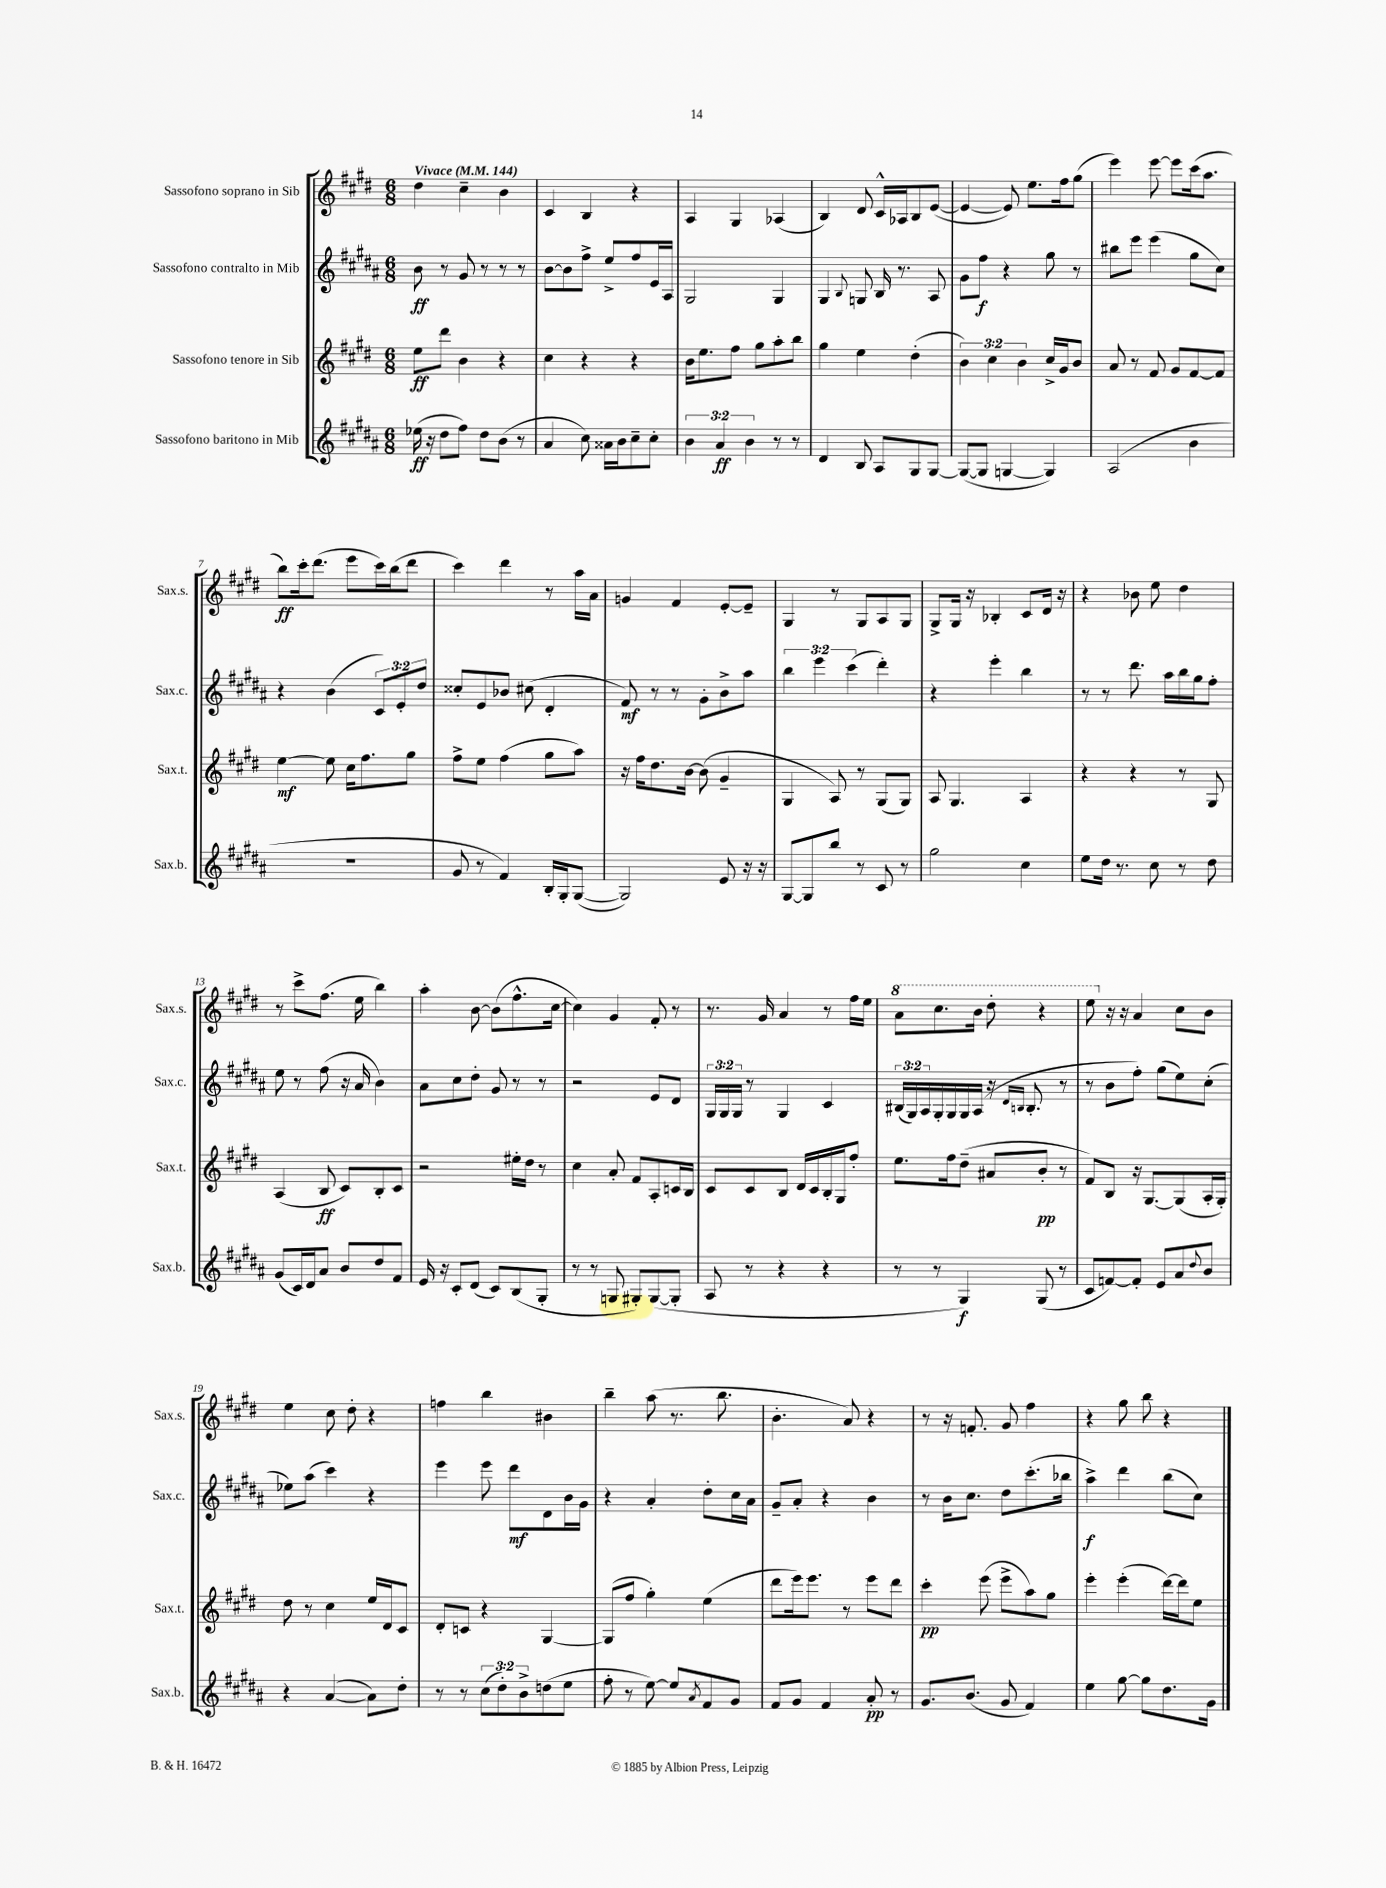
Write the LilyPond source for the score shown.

<<
\new StaffGroup <<
\new Staff = "s0" \with { instrumentName = "Sassofono soprano in Sib" shortInstrumentName = "Sax.s." } {
    \clef treble \key e \major \numericTimeSignature \time 6/8 \tempo "Vivace" 4 = 144
    dis''4 cis''4-- b'4 |
    cis'4 b4 r4 |
    a4 gis4 aes4( |
    b4) dis'8 cis'16-^ aes16 b8 e'8~( |
    e'4~ e'8) e''8. fis''16 gis''8( |
    e'''4) e'''8~ e'''8 cis'''16( a''8. |
    b''8\ff) cis'''16-. dis'''8.( e'''8 cis'''16) b''16( dis'''8 |
    cis'''4) dis'''4 r8 a''16 a'16 |
    g'4 fis'4 e'8~-. e'8-- |
    gis4 r8 gis8 a8 gis8 |
    gis8-> gis16 r16 bes4-. cis'8 dis'16 r16 |
    r4 bes'8 e''8 dis''4 |
    r8 cis'''8-> fis''8.( e''16 b''4) |
    a''4-. b'8~ b'8( fis''8.-^ cis''16~ |
    cis''4) gis'4 fis'8-. r8 |
    r8. gis'16 a'4 r8 fis''16 e''16 |
    \ottava #1 a''8 cis'''8. b''16 dis'''8-. r4 |
    e'''8 \ottava #0 r16 r16 a'4 cis''8 b'8 |
    e''4 cis''8 dis''8-. r4 |
    f''4 b''4 bis'4 |
    b''4-- a''8( r8. b''8. |
    b'4.-. a'8) r4 |
    r8 r16 f'8.-. gis'8 fis''4 |
    r4 gis''8 b''8 r4 \bar "|." |
}
\new Staff = "s1" \with { instrumentName = "Sassofono contralto in Mib" shortInstrumentName = "Sax.c." } {
    \clef treble \key b \major \numericTimeSignature \time 6/8 \override Staff.TupletNumber.text = #tuplet-number::calc-fraction-text
    b'8\ff r8 gis'8 r8 r8 r8 |
    b'8~ b'8 fis''8-> e''8-> fis''8 e'16 ais16 |
    gis2 gis4 |
    gis4 \appoggiatura { b8 } g8 b16 r8. ais8 |
    gis'8 fis''8\f r4 gis''8 r8 |
    bis''8 e'''8 e'''4( gis''8 cis''8) |
    r4 b'4( \tuplet 3/2 { cis'8) e'8-. dis''8 } |
    cisis''8-. e'8 bes'8 cis''8( dis'4-. |
    fis'8\mf) r8 r8 gis'8-. b'8-> ais''8 |
    \tuplet 3/2 { b''4 e'''4 cis'''4( } dis'''4-.) |
    r4 e'''4-. b''4 |
    r8 r8 dis'''8. ais''16 b''16 gis''16 fis''8-. |
    e''8 r8 fis''8( r16 ais'16 b'4) |
    ais'8 cis''8 dis''8-. gis'8 r8 r8 |
    r2 e'8 dis'8 |
    \tuplet 3/2 { gis16 gis16 gis16 } r8 gis4 cis'4 |
    \tuplet 3/2 { bis16( gis16) ais16 } gis16-. gis16 gis16 ais16( r16 \grace { dis'16 b16 } b8.-. r8 |
    r8 b'8 fis''8-.) gis''8( e''8) cis''8-.( |
    ees''8) ais''8( cis'''4) r4 |
    e'''4 e'''8 dis'''8\mf dis'8 b'16 gis'16 |
    r4 ais'4-. dis''8-. cis''16 ais'16 |
    gis'8-- ais'8-. r4 b'4 |
    r8 b'16 cis''8. dis''8 cis'''8.-.( bes''16 |
    ais''4->\f) dis'''4 b''8( cis''8) \bar "|." |
}
\new Staff = "s2" \with { instrumentName = "Sassofono tenore in Sib" shortInstrumentName = "Sax.t." } {
    \clef treble \key e \major \numericTimeSignature \time 6/8 \override Staff.TupletNumber.text = #tuplet-number::calc-fraction-text
    e''8\ff dis'''8 b'4 r4 |
    cis''4 r4 r4 |
    b'16 e''8. fis''8 gis''8 a''8-. b''8 |
    gis''4 e''4 dis''4-.( |
    \tuplet 3/2 { b'4) cis''4 b'4 } cis''16-> gis'16 b'8 |
    a'8 r8 fis'8 gis'8 fis'8~ fis'8 |
    e''4~\mf e''8 cis''16 fis''8. gis''8 |
    fis''8-> e''8 fis''4( gis''8 a''8) |
    r16 fis''16 dis''8. b'16~ b'8( gis'4-- |
    gis4 a8) r8 gis8( gis8) |
    a8 gis4. a4 |
    r4 r4 r8 gis8 |
    a4( b8\ff cis'8) b8-. cis'8 |
    r2 eis''16-. dis''16 r8 |
    cis''4 a'8-. fis'8 a8-. c'16 b16 |
    cis'8 cis'8 b8 dis'16 cis'16 b16-. gis16 fis''8-. |
    e''8. fis''16 dis''8--( ais'8 b'8-.\pp r8 |
    fis'8) b8 r16 gis8.~ gis8( a16-. gis16-.) |
    dis''8 r8 cis''4 e''16 dis'16 cis'8 |
    dis'8-. c'8 r4 gis4~ |
    gis8( fis''8 gis''4-.) e''4( |
    dis'''8 e'''16) e'''8. r8 e'''8 dis'''8 |
    cis'''4-.\pp e'''8( e'''8-> a''8) gis''8 |
    e'''4-. e'''4-.( dis'''16~) dis'''16 e''8 \bar "|." |
}
\new Staff = "s3" \with { instrumentName = "Sassofono baritono in Mib" shortInstrumentName = "Sax.b." } {
    \clef treble \key b \major \numericTimeSignature \time 6/8 \override Staff.TupletNumber.text = #tuplet-number::calc-fraction-text
    ees''16\ff( r16 dis''8 fis''8) dis''8 b'8( r8 |
    ais'4 cis''8) aisis'16 b'16 cis''8-- cis''8-. |
    \tuplet 3/2 { b'4 ais'4\ff b'4 } r8 r8 |
    dis'4 b8 ais8 gis8 gis8~ |
    gis8~( gis8 g4~ g4) |
    ais2( b'4 |
    R2. |
    gis'8 r8 fis'4) b16-. gis16-. gis8~( |
    gis2) e'8 r16 r16 |
    gis8~ gis8 b''8 r8 cis'8 r8 |
    gis''2 cis''4 |
    e''8 dis''16 r8. cis''8 r8 dis''8 |
    gis'8( cis'16) dis'16 ais'8 b'8 dis''8 fis'8 |
    e'16 r16 cis'8-. dis'8( cis'8) b8( gis8-. |
    r8 r8 g8 gis8-.) gis8~( gis8-. |
    ais8 r8 r4 r4 |
    r8 r8 gis4\f) gis8( r8 |
    cis'8 f'8~) f'8-. e'8 ais'8 \appoggiatura { dis''8 } b'8 |
    r4 ais'4~( ais'8) dis''8-. |
    r8 r8 \tuplet 3/2 { cis''8( dis''8-.) b'8-> } d''8( e''8 |
    fis''8-. r8 e''8~) e''8 \acciaccatura { ais'8 } fis'8 gis'8 |
    fis'8 gis'8 fis'4 ais'8-.\pp r8 |
    gis'8. b'8.( gis'8 fis'4) |
    e''4 gis''8~ gis''8 dis''8. gis'16 \bar "|." |
}
>>
>>
